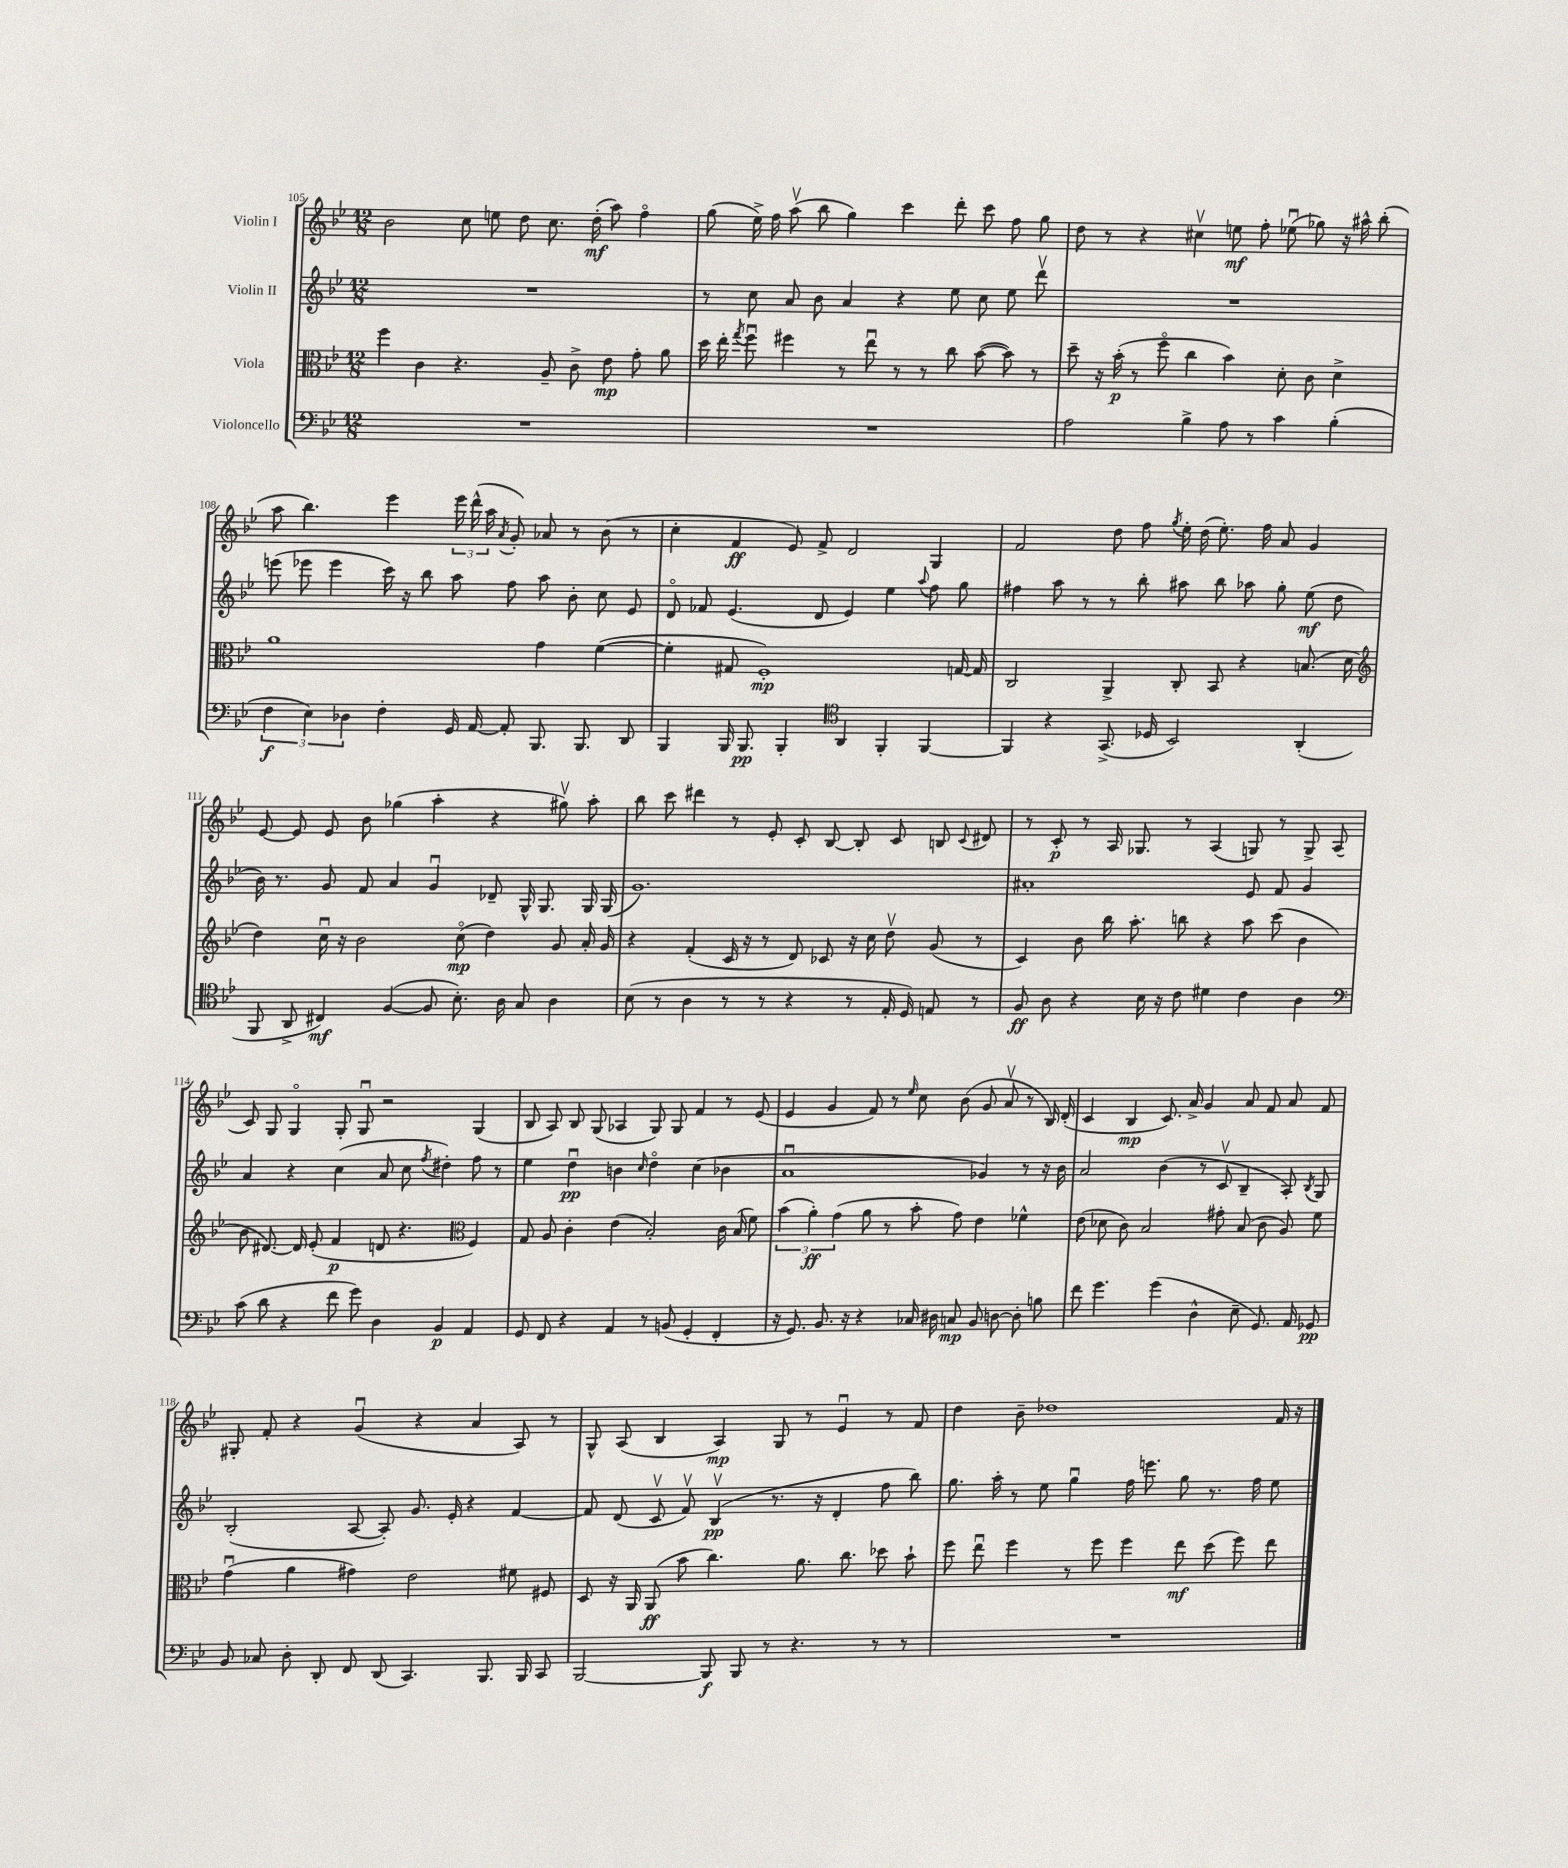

**kern	**dynam	**kern	**dynam	**kern	**dynam	**kern	**dynam
*part4	*part4	*part3	*part3	*part2	*part2	*part1	*part1
*staff4	*staff4	*staff3	*staff3	*staff2	*staff2	*staff1	*staff1
*I"Violoncello	*	*I"Viola	*	*I"Violin II	*	*I"Violin I	*
*clefF4	*	*clefC3	*	*clefG2	*	*clefG2	*
*k[b-e-]	*	*k[b-e-]	*	*k[b-e-]	*	*k[b-e-]	*
*M12/8	*	*M12/8	*	*M12/8	*	*M12/8	*
=105	=105	=105	=105	=105	=105	=105	=105
1.r	.	4ff\	.	1.r	.	2b-\	.
.	.	4c\	.	.	.	.	.
.	.	4.r	.	.	.	8cc\	.
.	.	.	.	.	.	8een\	.
.	.	.	.	.	.	8dd\	.
.	.	8A~/	.	.	.	8.cc\	.
.	.	8c^\	.	.	.	.	.
.	.	.	.	.	.	(16dd'\	mf
.	.	8e-\	mp	.	.	8aa\)	.
.	.	8g'\	.	.	.	4ff\	.
.	.	8a\	.	.	.	.	.
=106	=106	=106	=106	=106	=106	=106	=106
1.r	.	16dd\	.	8r	.	(8gg\	.
.	.	16ee-'\	.	.	.	.	.
.	.	8qgg/	.	.	.	.	.
.	.	8ffu\	.	8cc\	.	16ee-^\)	.
.	.	.	.	.	.	16ff\	.
.	.	4ff#X\	.	8a/	.	(8aav\	.
.	.	.	.	8b-\	.	8bb-\	.
.	.	8r	.	4a/	.	4gg\)	.
.	.	8ee-u\	.	.	.	.	.
.	.	8r	.	4r	.	4ccc\	.
.	.	8r	.	.	.	.	.
.	.	8cc\	.	8ee-\	.	8ddd'\	.
.	.	([8b-\	.	8cc\	.	8ccc\	.
.	.	8b-\])	.	8ee-\	.	8ff\	.
.	.	8r	.	8dddv\	.	8gg\	.
=107	=107	=107	=107	=107	=107	=107	=107
2A\	.	8dd~\	.	1.r	.	8dd\	.
.	.	16r	.	.	.	8r	.
.	.	(16b-'\	p	.	.	.	.
.	.	8r	.	.	.	4r	.
.	.	8ff\	.	.	.	.	.
4B-^\	.	4cc\	.	.	.	4cc#Xv\	.
8A\	.	4b-\)	.	.	.	8een\	mf
8r	.	.	.	.	.	8ff'\	.
4c\	.	8d'\	.	.	.	(8ee-Xu\	.
.	.	8c\	.	.	.	8gg-X\)	.
(4B-'\	.	4d^\	.	.	.	16r	.
.	.	.	.	.	.	16aa#X^^\	.
.	.	.	.	.	.	(8bb-'\	.
!!LO:LB:g=z
=108	=108	=108	=108	=108	=108	=108	=108
6F\	f	1a	.	(8eeen\	.	8aa\	.
.	.	.	.	8eee-X\	.	4.bb-\)	.
6E-\)	.	.	.	.	.	.	.
.	.	.	.	4eee-\	.	.	.
6D-X\	.	.	.	.	.	.	.
4F'\	.	.	.	16ccc\)	.	4eee-\	.
.	.	.	.	16r	.	.	.
.	.	.	.	8bb-\	.	.	.
16GG/	.	.	.	8aa\	.	24eee-\	.
.	.	.	.	.	.	(24ddd^^\	.
[16AA/	.	.	.	.	.	.	.
.	.	.	.	.	.	24aa\	.
.	.	.	.	.	.	8qa/	.
8AA'/]	.	.	.	8ff\	.	8g'/)	.
8.BBB-/	.	4g\	.	8aa\	.	8a-X/	.
.	.	.	.	8b-'\	.	8r	.
8.BBB-/	.	.	.	.	.	.	.
.	.	([4f\	.	8cc\	.	(8b-\	.
8DD/	.	.	.	8e-/	.	8r	.
=109	=109	=109	=109	=109	=109	=109	=109
4BBB-/	.	4f'\]	.	8d/	.	4cc'\	.
.	.	.	.	8f-X/	.	.	.
16BBB-/	.	8G#X/	.	(4.e-/	.	4f/	ff
8.BBB-/	pp	.	.	.	.	.	.
.	.	1F')	mp	.	.	.	.
4BBB-'/	.	.	.	.	.	8e-/)	.
.	.	.	.	8d/	.	8f^/	.
*clefC4	*	*	*	*	*	*	*
4AA/	.	.	.	4e-/)	.	2d/	.
4FF'/	.	.	.	4ee-\	.	.	.
.	.	.	.	8qqaa/	.	.	.
[4FF/	.	.	.	8ff\	.	4G/	.
.	.	[16Gn/	.	8gg\	.	.	.
.	.	16G/]	.	.	.	.	.
=110	=110	=110	=110	=110	=110	=110	=110
4FF/]	.	2C/	.	4ff#X\	.	2f/	.
4r	.	.	.	8aa\	.	.	.
.	.	.	.	8r	.	.	.
(8.GG^/	.	4AA^/	.	8r	.	8dd\	.
.	.	.	.	8bb-'\	.	8ff\	.
16D-X/	.	.	.	.	.	.	.
.	.	.	.	.	.	8qgg/	.
2BB-/)	.	8C'/	.	8aa#X\	.	16ee-'\	.
.	.	.	.	.	.	(16dd\	.
.	.	8BB-/	.	8bb-\	.	8.ee-'\)	.
.	.	4r	.	8aa-X\	.	.	.
.	.	.	.	.	.	16ff\	.
.	.	.	.	8gg'\	.	8a/	.
(4AA'/	.	(8.Bn/	.	(8ee-\	mf	4g/	.
.	.	.	.	8dd\	.	.	.
.	.	16d\	.	.	.	.	.
!!LO:LB:g=z
=111	=111	=111	=111	=111	=111	=111	=111
*	*	*clefG2	*	*	*	*	*
8FF/	.	4dd\)	.	16b-\)	.	[8e-/	.
.	.	.	.	8.r	.	.	.
8AA^/	.	.	.	.	.	8e-/]	.
4C#X/)	mf	16ccu\	.	8g/	.	8e-/	.
.	.	16r	.	.	.	.	.
.	.	2b-\	.	8f/	.	8b-\	.
([4F/	.	.	.	4a/	.	(4gg-X\	.
8F/]	.	.	.	4gu/	.	4aa'\	.
8.B-'\)	.	(8cc\	mp	.	.	.	.
.	.	4dd\)	.	8d-X~/	.	4r	.
16A\	.	.	.	.	.	.	.
8G/	.	.	.	16G^^/	.	.	.
.	.	.	.	8.G/	.	.	.
4A\	.	8g/	.	.	.	8gg#Xv\)	.
.	.	16a'/	.	16G/	.	8aa'\	.
.	.	16g/	.	(16G/	.	.	.
=112	=112	=112	=112	=112	=112	=112	=112
(8B-\	.	4r	.	1.g)	.	8bb-\	.
8r	.	.	.	.	.	8ccc\	.
4A\	.	(4f'/	.	.	.	4ddd#X\	.
8r	.	16c/	.	.	.	8r	.
.	.	16r	.	.	.	.	.
8r	.	8r	.	.	.	8e-'/	.
4r	.	8d/)	.	.	.	8c'/	.
.	.	8c-X/	.	.	.	[8B-/	.
8r	.	16r	.	.	.	8B-'/]	.
.	.	16cc\	.	.	.	.	.
16E-'/	.	8ddv\	.	.	.	8c/	.
16D/)	.	.	.	.	.	.	.
8En/	.	(8g/	.	.	.	8Bn/	.
.	.	.	.	.	.	8qqc/	.
8r	.	8r	.	.	.	8d#X/	.
=113	=113	=113	=113	=113	=113	=113	=113
8F/	ff	4c/)	.	1a#X'	.	8r	.
8A\	.	.	.	.	.	8c'/	p
4r	.	8b-\	.	.	.	8r	.
.	.	16bb-\	.	.	.	16A/	.
.	.	8.aa'\	.	.	.	8.G-X/	.
16B-\	.	.	.	.	.	.	.
16r	.	.	.	.	.	.	.
8c\	.	8bbn\	.	.	.	8r	.
4d#X\	.	4r	.	.	.	(4A/	.
4c\	.	8aa\	.	8e-/	.	8Gn/)	.
.	.	(8ccc\	.	8f/	.	8r	.
4A\	.	4b-\	.	4g/	.	8G^/	.
.	.	.	.	.	.	(8A/	.
!!LO:LB:g=z
=114	=114	=114	=114	=114	=114	=114	=114
*clefF4	*	*	*	*	*	*	*
(8c\	.	8b-\	.	4a/	.	8c/)	.
8d\	.	[8.d#X/)	.	.	.	8G/	.
4r	.	.	.	4r	.	4G/	.
.	.	16d#/]	.	.	.	.	.
.	.	(8e-'/	.	.	.	.	.
8f\	.	4f/	p	(4cc\	.	8G'/	.
8g\)	.	.	.	.	.	8Gu/	.
4D\	.	8dn/	.	8a/	.	2r	.
.	.	4.r	.	8cc\	.	.	.
.	.	.	.	8qff/	.	.	.
4BB-/	p	.	.	4dd#X'\)	.	.	.
*	*	*clefC3	*	*	*	*	*
4AA/	.	4F/)	.	8ff\	.	(4G/	.
.	.	.	.	8r	.	.	.
=115	=115	=115	=115	=115	=115	=115	=115
8GG/	.	8G/	.	4ee-\	.	8B-/	.
8FF/	.	8A/	.	.	.	8A/)	.
4r	.	4c'\	.	4ddu\	pp	8B-/	.
.	.	.	.	.	.	(8G/	.
4AA/	.	(4e-\	.	4bn\	.	4A-X/	.
.	.	.	.	16qqcc/	.	.	.
8r	.	2B-'/)	.	4dd\	.	8G/)	.
(8BBn/	.	.	.	.	.	8G/	.
4GG'/	.	.	.	(4cc\	.	4f/	.
4FF'/	.	16c\	.	4b-X\	.	8r	.
.	.	(16B-/	.	.	.	.	.
.	.	8f\)	.	.	.	(8e-/	.
=116	=116	=116	=116	=116	=116	=116	=116
16r	.	(6b-\	.	1au	.	4e-/	.
8.GG/)	.	.	.	.	.	.	.
.	.	6a'\)	ff	.	.	.	.
8.BB-/	.	.	.	.	.	4g/	.
.	.	(6g\	.	.	.	.	.
16r	.	.	.	.	.	.	.
4r	.	8a\	.	.	.	8f/)	.
.	.	8r	.	.	.	8r	.
.	.	.	.	.	.	16qqee-/	.
16C-X/	.	8b-'\	.	.	.	8cc\	.
16D#X\	.	.	.	.	.	.	.
8Cn/	mp	8g\)	.	.	.	(8b-\	.
8BB-/	.	4e-\	.	4g-X/)	.	8g/	.
[8Dn\	.	.	.	.	.	8av/	.
8D'\]	.	4f-X^^\	.	8r	.	8r	.
8Bn\	.	.	.	16r	.	16B-/)	.
.	.	.	.	16b-\	.	(16d'/	.
=117	=117	=117	=117	=117	=117	=117	=117
8f\	.	(8e-\	.	2a/	.	4c/	.
4.g\	.	8d-X\	.	.	.	.	.
.	.	8c\)	.	.	.	4B-/	mp
.	.	2B-/	.	.	.	.	.
(4g\	.	.	.	(4b-\	.	8.c/)	.
.	.	.	.	.	.	16a^/	.
4D^^\	.	.	.	8r	.	4g/	.
.	.	8g#X'\	.	8cv/	.	.	.
8E-~\	.	(8B-/	.	4B-~/	.	8a/	.
8.GG/)	.	8c\	.	.	.	8f/	.
.	.	8A/)	.	8A'/)	.	8a/	.
16AA/	.	.	.	.	.	.	.
.	.	.	.	8qB-/	.	.	.
8GG-X/	pp	8f\	.	8G/	.	8f/	.
!!LO:LB:g=z
=118	=118	=118	=118	=118	=118	=118	=118
8BB-/	.	(4gu\	.	(2B-'/	.	8G#X'/	.
8C-X/	.	.	.	.	.	8f'/	.
8D'\	.	4a\	.	.	.	4r	.
8DD'/	.	.	.	.	.	.	.
8FF/	.	4g#X\)	.	[8A/	.	(4gu/	.
(8DD/	.	.	.	8A'/])	.	.	.
4.CC/)	.	2e-\	.	8.g/	.	4r	.
.	.	.	.	16e-'/	.	.	.
.	.	.	.	4r	.	4a/	.
8.BBB-/	.	.	.	.	.	.	.
.	.	8f#X\	.	[4f/	.	8A/)	.
16BBB-/	.	.	.	.	.	.	.
8CC/	.	8F#X/	.	.	.	8r	.
=119	=119	=119	=119	=119	=119	=119	=119
[2BBB-/	.	8D/	.	8f/]	.	8G^^/	.
.	.	16r	.	(8d/	.	(8A/	.
.	.	16AA/	.	.	.	.	.
.	.	(8AA/	ff	8cv/	.	4B-/	.
.	.	8b-\	.	8fv/)	.	.	.
8BBB-/]	f	4.cc\)	.	(4B-v/	pp	4A/)	mp
8BBB-/	.	.	.	.	.	.	.
8r	.	.	.	8.r	.	8G/	.
4.r	.	8.a\	.	.	.	8r	.
.	.	.	.	16r	.	.	.
.	.	.	.	4d'/	.	4e-u/	.
.	.	8.cc\	.	.	.	.	.
8r	.	8dd-X\	.	8ff\	.	8r	.
8r	.	8b-`\	.	8bb-\)	.	8f/	.
=120	=120	=120	=120	=120	=120	=120	=120
1.r	.	8ff\	.	8.gg\	.	4dd\	.
.	.	8ee-u\	.	.	.	.	.
.	.	.	.	16aa'\	.	.	.
.	.	4ff\	.	8r	.	8b-~\	.
.	.	.	.	8ee-\	.	1dd-X	.
.	.	8r	.	4ggu\	.	.	.
.	.	8ff\	.	.	.	.	.
.	.	4ff\	.	16ff\	.	.	.
.	.	.	.	8.eeen\	.	.	.
.	.	8ee-\	mf	8gg\	.	.	.
.	.	(8dd\	.	8.r	.	.	.
.	.	8ff\)	.	.	.	.	.
.	.	.	.	16ff\	.	.	.
.	.	8ee-\	.	8ee-\	.	16f/	.
.	.	.	.	.	.	16r	.
==	==	==	==	==	==	==	==
*-	*-	*-	*-	*-	*-	*-	*-
